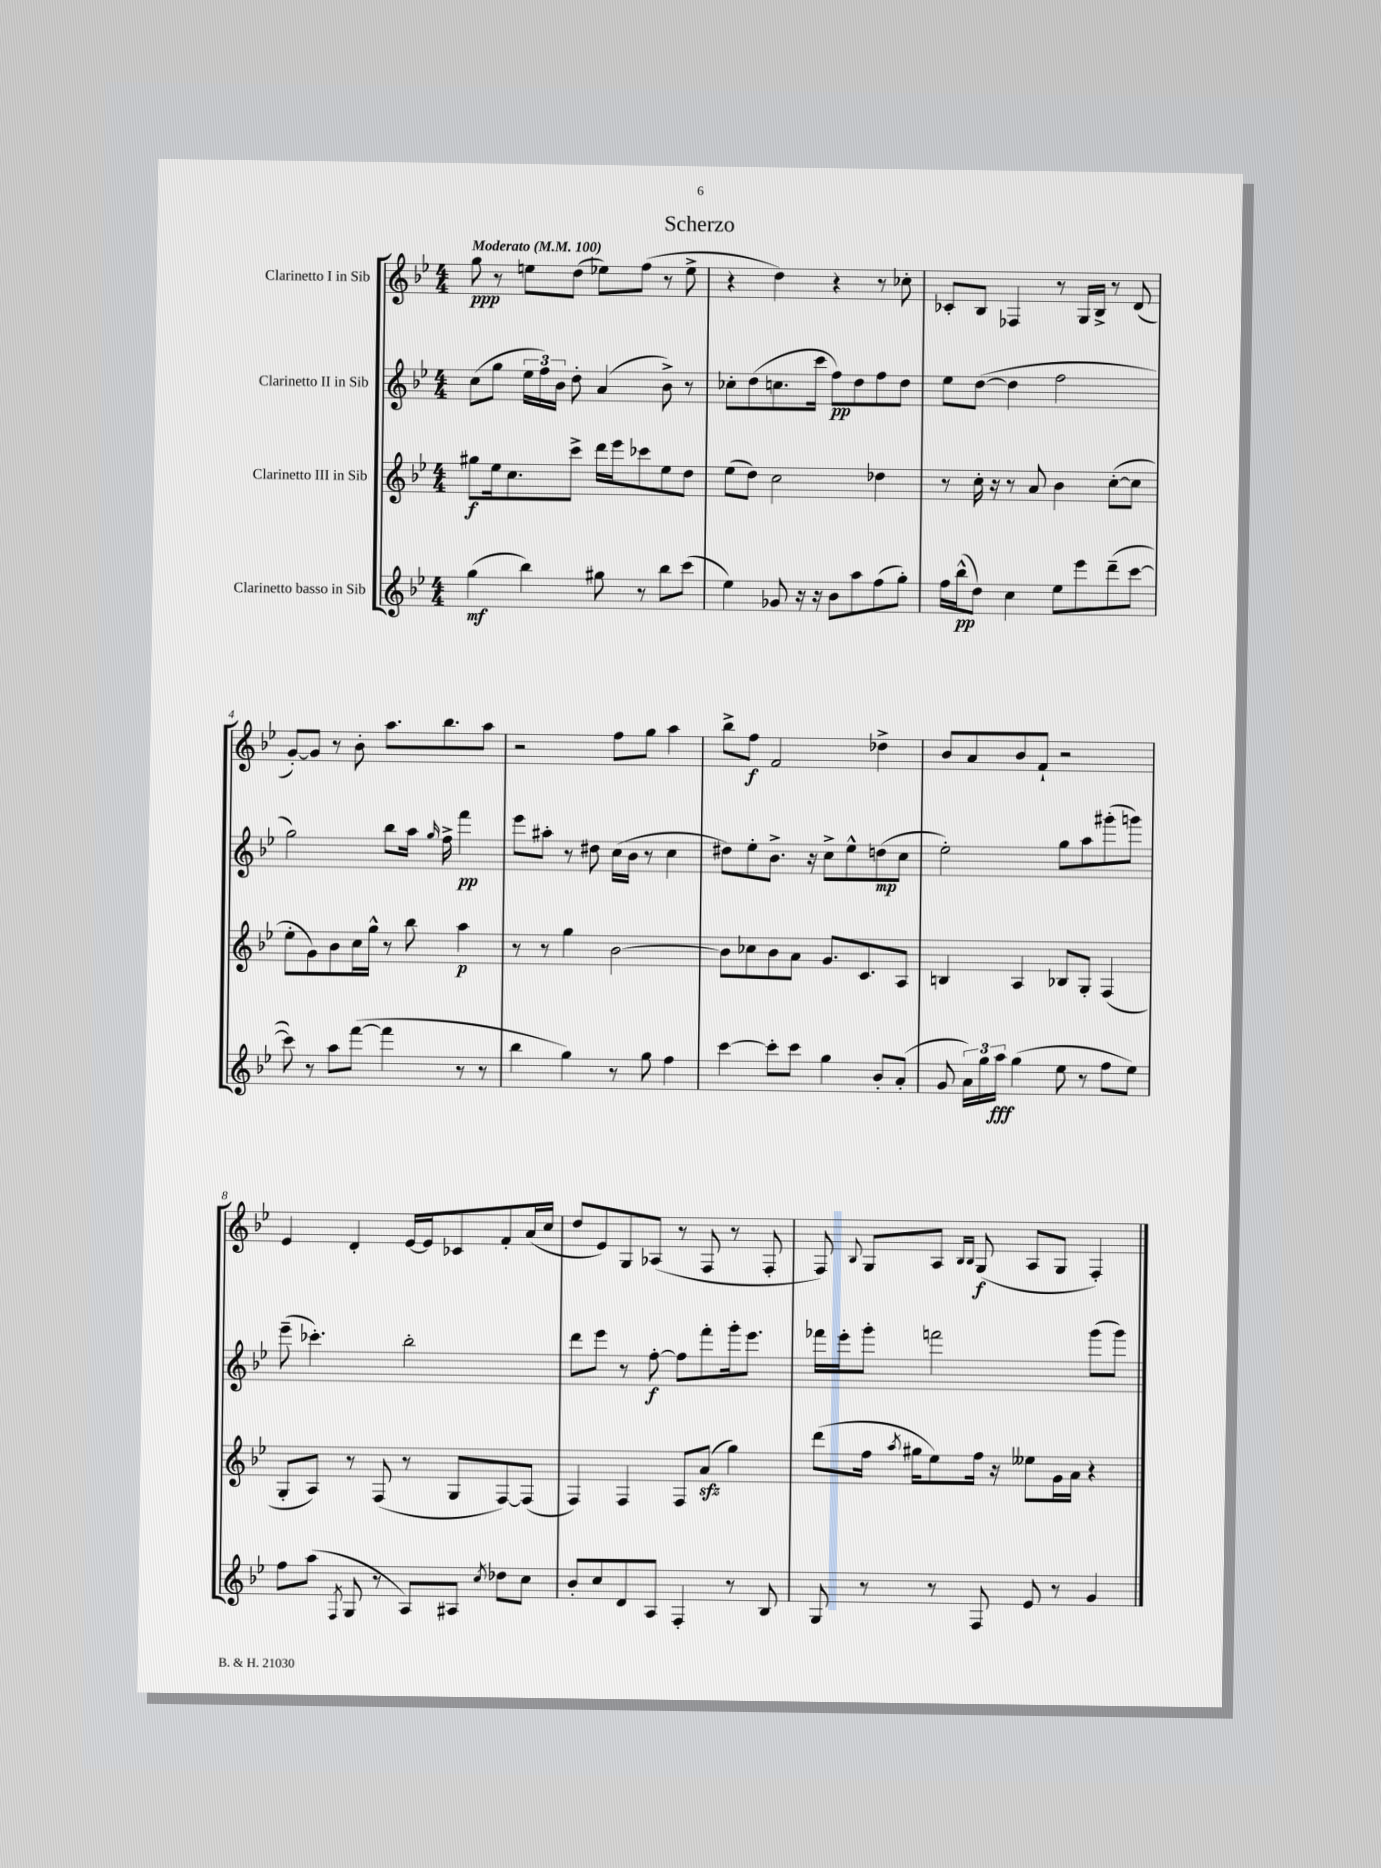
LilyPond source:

\header { title = "Scherzo" }
<<
\new StaffGroup <<
\new Staff = "s0" \with { instrumentName = "Clarinetto I in Sib" } {
    \clef treble \key bes \major \numericTimeSignature \time 4/4 \tempo "Moderato" 4 = 100
    \autoBeamOff g''8\ppp r8 e''8[ d''8]( ees''8[) f''8]( r8 ees''8-> |
    r4 d''4) r4 r8 ces''8-. |
    ces'8[-. bes8] fes4 r8 g16[ bes16]-> r8 d'8( |
    g'8[~-.) g'8] r8 bes'8-. a''8.[ bes''8. a''8] |
    r2 f''8[ g''8] a''4 |
    bes''8[-> f''8]\f f'2 des''4-> |
    bes'8[ a'8 bes'8 f'8]-! r2 |
    ees'4 d'4-. ees'16[~ ees'16 ces'8 f'8-. a'16( c''16] |
    d''8[ ees'8) g8 aes8]( r8 f8 r8 f8-. |
    f8) \appoggiatura { bes8 } g8[ a8] \grace { bes16[ bes16] } g8\f( a8[ g8] f4-.) \bar "|." |
}
\new Staff = "s1" \with { instrumentName = "Clarinetto II in Sib" } {
    \clef treble \key bes \major \numericTimeSignature \time 4/4
    \autoBeamOff c''8[( g''8] \tuplet 3/2 { ees''16[ f''16) bes'16] } d''8-. a'4( bes'8->) r8 |
    ces''8[-. d''8( c''8. c'''16] f''8[\pp) d''8 f''8 d''8] |
    ees''8[ d''8]~( d''4 f''2 |
    g''2) bes''8[ a''16] \grace { g''16 } f''16-> f'''4\pp |
    ees'''8[ ais''8]-. r8 dis''8 c''16[( bes'16] r8 c''4 |
    dis''8[) ees''8-. bes'8.]-> r16 c''8[-> ees''8-^ d''8\mp( c''8] |
    ees''2-.) g''8[ a''8 gis'''8-.( g'''8]) |
    ees'''8--( ces'''4.-.) bes''2-. |
    d'''8[ ees'''8] r8 f''8~-.\f f''8[ f'''8-. g'''16-. ees'''8.] |
    fes'''16[ ees'''16-. g'''8]-. f'''2 g'''8[( g'''8]) \bar "|." |
}
\new Staff = "s2" \with { instrumentName = "Clarinetto III in Sib" } {
    \clef treble \key bes \major \numericTimeSignature \time 4/4
    \autoBeamOff gis''8[\f ees''16 c''8. c'''8]-> d'''16[ ees'''16 ces'''8 ees''8 d''8] |
    ees''8[( d''8]) c''2 des''4 |
    r8 c''16-. r16 r8 a'8 bes'4 c''8[~-.( c''8] |
    ees''8[-. g'8) bes'8 c''16 g''16]-^ r8 bes''8 a''4\p |
    r8 r8 g''4 bes'2~ |
    bes'8[ ces''8 bes'8 a'8] g'8.[ c'8. a8] |
    b4 a4 bes8[ g8]-. f4( |
    g8[-. a8]) r8 f8( r8 g8[ f8~) f8]( |
    f4) f4 f8[ a'8]\sfz( g''4) |
    d'''8[( f''16] \acciaccatura { a''8 } gis''16[ ees''8) f''16] r16 eeses''8[ g'16 a'16] r4 \bar "|." |
}
\new Staff = "s3" \with { instrumentName = "Clarinetto basso in Sib" } {
    \clef treble \key bes \major \numericTimeSignature \time 4/4
    \autoBeamOff g''4\mf( bes''4) gis''8 r8 bes''8[ c'''8]( |
    ees''4) ges'8 r16 r16 bes'8[ a''8 f''8( g''8]-.) |
    f''16[ bes''16-^\pp( d''8]) c''4 ees''8[ ees'''8 d'''8--( c'''8]~ |
    c'''8) r8 a''8[ f'''8]~( f'''4 r8 r8 |
    bes''4 g''4) r8 g''8 f''4 |
    c'''4~ c'''8[-. c'''8] g''4 bes'8[-. a'8]-.( |
    g'8 \tuplet 3/2 { a'16[) g''16 a''16]\fff } g''4( ees''8 r8 f''8[ ees''8]) |
    f''8[ a''8]( \acciaccatura { f8 } g8 r8 a8[) ais8] \acciaccatura { c''8 } des''8[ c''8] |
    bes'8[-. c''8 d'8 a8] f4-. r8 bes8 |
    g8 r8 r8 f8 ees'8 r8 g'4 \bar "|." |
}
>>
>>
